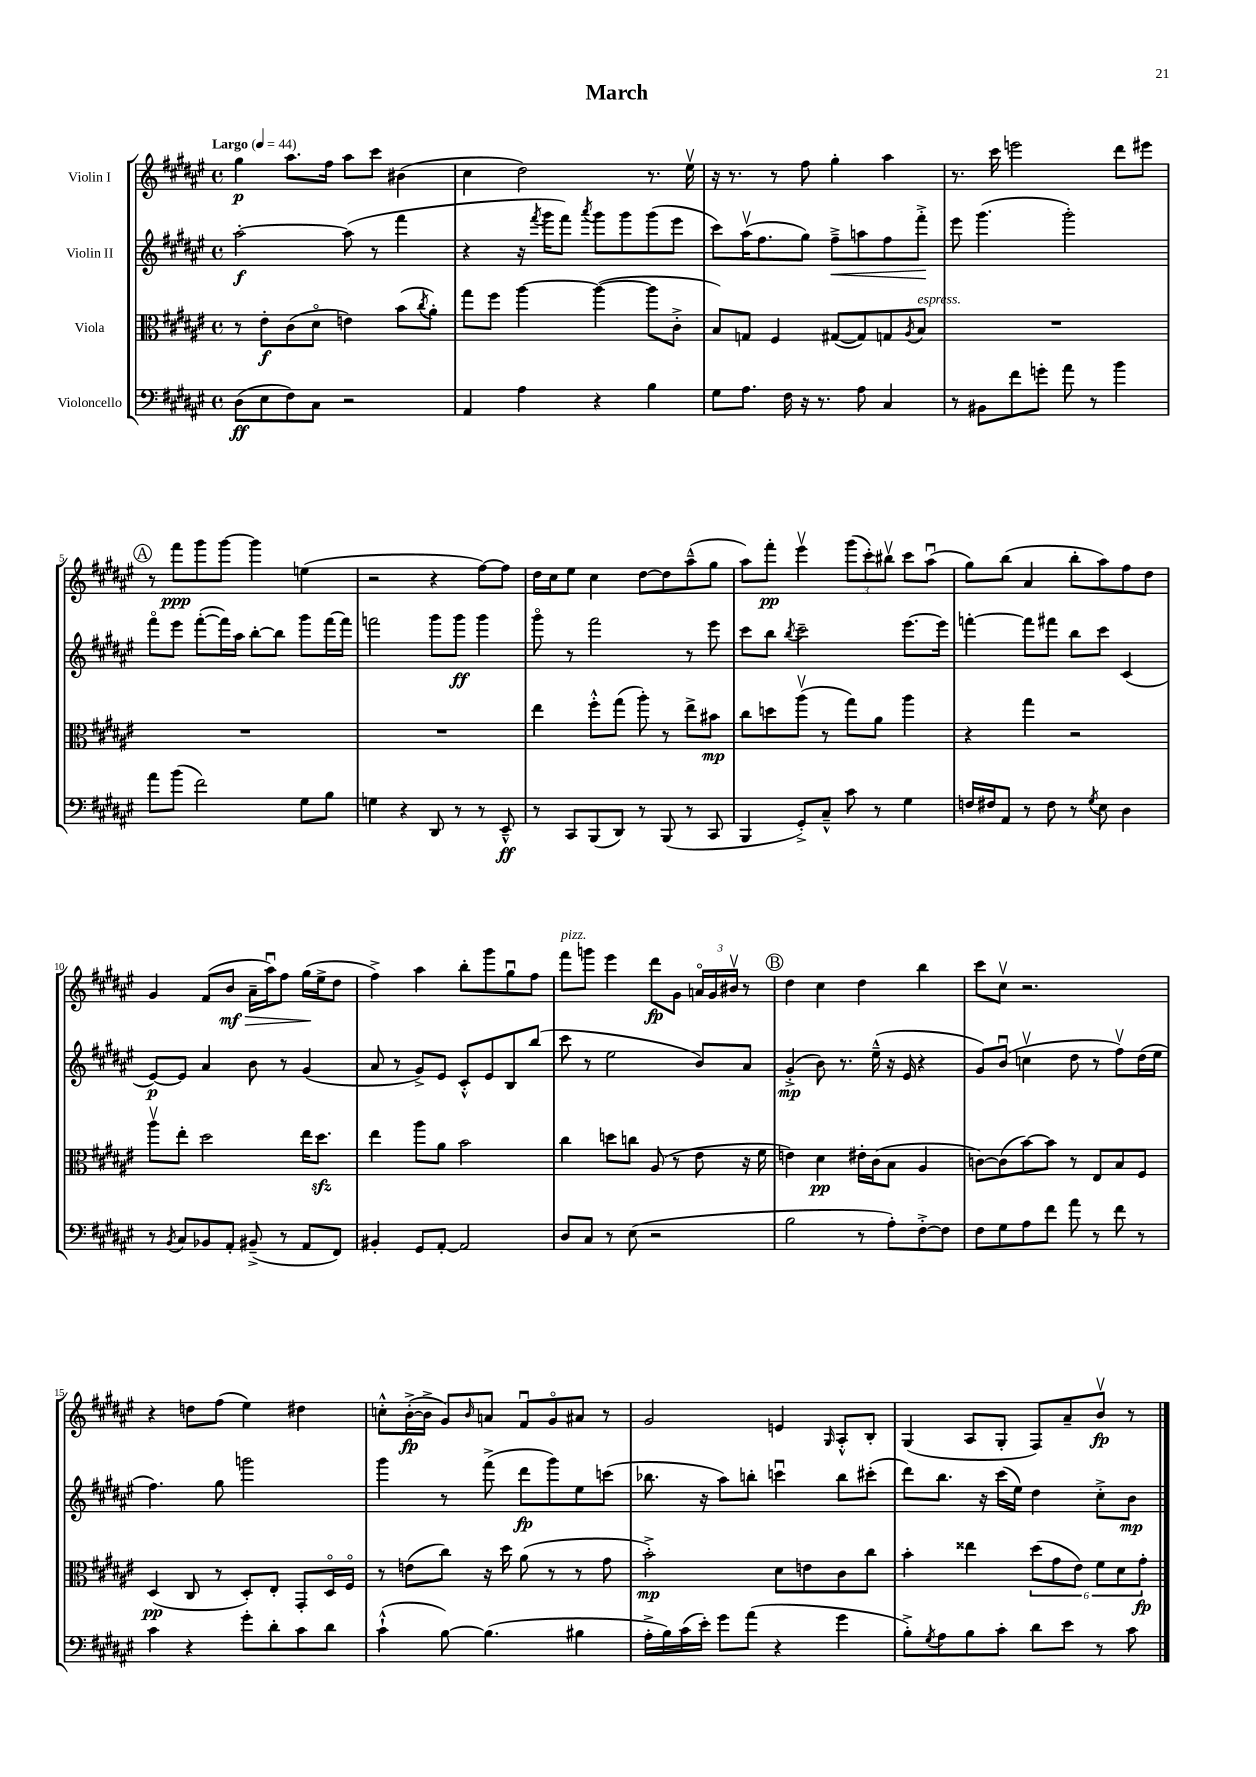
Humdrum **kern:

**kern	**kern	**kern	**kern
*staff4	*staff3	*staff2	*staff1
*clefF4	*clefC3	*clefG2	*clefG2
*k[f#c#g#d#a#e#]	*k[f#c#g#d#a#e#]	*k[f#c#g#d#a#e#]	*k[f#c#g#d#a#e#]
*M4/4	*M4/4	*M4/4	*M4/4
*met(c)	*met(c)	*met(c)	*met(c)
*MM44	*MM44	*MM44	*MM44
(8D#\L	8r	[2aa#'\	4gg#\
8E#\	8e#'\L	.	.
8F#\)	(8c#\	.	8.aa#\L
8C#\J	8d#o\J	.	.
.	.	.	16ff#\Jk
2r	4e\)	(8aa#\]	8aa#\L
.	.	8r	8ccc#\J
.	(8b\L	4fff#\	(4b#\
.	8qcc#/	.	.
.	8a#'\J)	.	.
=	=	=	=
4AA#/	8gg#\L	4r	4cc#\
.	8ff#\J	.	.
4A#\	[4aa#\	16r	2dd#\)
.	.	8qfff#/	.
.	.	16ggg#\LK	.
.	.	8fff#\J)	.
.	.	8qaaa#/	.
4r	(4aa#\_	8ggg#\L	.
.	.	8ggg#\	.
4B\	8aa#\]L	(8ggg#\	8.r
.	8c#'^\J	8eee#\J	.
.	.	.	16ee#v\
=	=	=	=
8G#\L	8B/L)	8ccc#\L)	16r
.	.	.	8.r
8.A#\J	8G/J	(16aa#v\K	.
.	.	8.ff#\	.
.	4F#/	.	8r
16F#\	.	.	.
16r	.	8gg#\J)	8ff#\
8.r	.	.	.
.	([8G#/L	8ff#~^\L	4gg#'\
8A#\	8G#/])	8aa\	.
4C#/	8G/	8ff#\	4aa#\
.	8qA#/	.	.
.	8B/J	8fff#'^\J	.
=	=	=	=
8r	1r	8eee#\	8.r
8BB#\L	.	(4.ggg#\	.
.	.	.	16ccc#\
8f#\	.	.	2eee\
8g'\J	.	.	.
8a#\	.	2ggg#'\)	.
8r	.	.	.
4b\	.	.	8ddd#\L
.	.	.	8eee#\J
=	=	=	=
8a#\L	1r	8fff#o\L	8r
(8b\J	.	8eee#\J	8fff#\L
2f#\)	.	([8fff#'\L	8ggg#\
.	.	16fff#\]L)	[8ggg#\J
.	.	16aa#\JJ	.
.	.	[8bb'\L	4ggg#\]
.	.	8bb\]J	.
8G#\L	.	8ggg#\L	(4ee\
8B\J	.	[16fff#\L	.
.	.	16fff#\]JJ	.
=	=	=	=
4G\	1r	2fff\	2r
4r	.	.	.
8DD#/	.	8ggg#\L	4r
8r	.	8ggg#\J	.
8r	.	4ggg#\	[8ff#\L)
8EE#~^^/	.	.	8ff#\]J
=	=	=	=
8r	4ee#\	8ggg#o\	16dd#\LL
.	.	.	16cc#\J
8CC#/L	.	8r	8ee#\J
(8BBB/	8ff#'^^\L	2fff#\	4cc#\
8DD#/J)	(8gg#\J	.	.
8r	8aa#'\)	.	[8dd#\L
(8BBB/	8r	.	8dd#\]
8r	8ee#^\L	8r	(8aa#~^^\
8CC#/	8b#\J	8eee#\	8gg#\J
=	=	=	=
4BBB/	8cc#\L	8ccc#\L	8aa#\L)
.	8dd\	8bb\J	8fff#'\J
.	.	8qbb/	.
8GG#'^/L)	(8aa#v\J	2ccc#~\	4eee#v\
8C#~^^/J	8r	.	.
8c#\	8gg#\L)	.	(12ggg#\L
.	.	.	12ccc#'\)
8r	8a#\J	.	.
.	.	.	12bb#v\J
4G#\	4aa#\	[8.eee#\L	8ccc#\L
.	.	.	(8aa#u\J
.	.	16eee#\]Jk	.
=	=	=	=
16F/LL	4r	[4fff'\	8gg#\L)
16F#/J	.	.	.
8AA#/J	.	.	(8bb\J
8r	4gg#\	8fff\]L	4a#/
8F#\	.	8fff#\J	.
8r	2r	8bb\L	8bb'\L
8qG#/	.	.	.
8E#\	.	8ccc#\J	8aa#\)
4D#\	.	(4c#/	8ff#\
.	.	.	8dd#\J
=	=	=	=
8r	8aa#v\L	[8e#/L)	4g#/
8qBB/	.	.	.
8C#/L	8ee#'\J	8e#/]J	.
8BB-/	2dd#\	4a#/	(8f#/L
8AA#'/J	.	.	8b/J
(8BB#~^/	.	8b\	16a#~\LL
.	.	.	16aa#u\J)
8r	.	8r	8ff#\J
8AA#/L	16ee#\LK	(4g#/	(16gg#\LL
.	8.dd#\J	.	16ee#^\J
8FF#/J)	.	.	8dd#\J
=	=	=	=
4BB#'/	4ee#\	8a#/	4ff#^\)
.	.	8r	.
8GG#/L	8aa#\L	8g#^/L)	4aa#\
[8AA#'/J	8a#\J	8e#/J	.
2AA#/]	2b\	8c#'^^/L	8bb'\L
.	.	8e#/	8ggg#\
.	.	8B/	8gg#u\
.	.	(8bb/J	8ff#\J
=	=	=	=
8D#/L	4cc#\	8ccc#\	8fff#\L
8C#/J	.	8r	8ggg\J
8r	8dd\L	2ee#\	4eee#\
(8E#\	8cc\J	.	.
2r	(8A#/	.	8ddd#\L
.	8r	.	8g#\J
.	8e#\	8b/L)	24ao/LL
.	.	.	24g#/
.	.	.	24b#v/JJ
.	16r	8a#/J	8r
.	16f#\	.	.
=	=	=	=
2B\	4e\)	(4g#'^/	4dd#\
.	4d#\	8b\)	4cc#\
.	.	8.r	.
8r	16e#'\LL	.	4dd#\
.	(16c#\J	(16ee#~^^\	.
8A#'\L)	8B\J	16r	.
.	.	16e#/	.
[8F#'^\	4A#/	4r	4bb\
8F#\]J	.	.	.
=	=	=	=
8F#\L	[8c\L)	8g#/L)	8ccc#\L
8G#\	(8c\]	(8bu/J	8cc#v\J
8A#\	[8b\)	4ccv\	2.r
8f#\J	8b\]J	.	.
8a#\	8r	8dd#\	.
8r	8E#/L	8r	.
8f#\	8B/	8ff#v\L)	.
8r	8F#/J	(16dd#\L	.
.	.	16ee#\JJ	.
=	=	=	=
4c#\	(4D#/	4.ff#\)	4r
4r	8C#/	.	8dd\L
.	8r	8gg#\	(8ff#\J
8g#'\L	8D#'/L)	2ggg\	4ee#\)
8d#'\	8E#'/J	.	.
8c#\	8GG#'/L	.	4dd#\
8d#\J	16D#o/L	.	.
.	16F#o/JJ	.	.
=	=	=	=
(4c#`^^\	8r	4ggg#\	8cc'^^\L
.	(8e\L	.	([16b'^\L
.	.	.	16b^\]JJ
[8B\)	8cc#\J)	8r	8g#/L)
.	.	.	16qqb/
(4.B\]	16r	(8fff#^\	8a/J
.	16dd#\	.	.
.	(8a#\	8ddd#\L	8f#u/L
.	8r	8ggg#\)	8g#o/
4B#\	8r	8ee#\	8a#/J
.	8g#\	(8ccc\J	8r
=	=	=	=
16A#'^\LL	2b'^\)	8.bb-\	2g#/
16B\)	.	.	.
(16c#\	.	.	.
16e#'\JJ)	.	16r	.
8g#\L	.	8aa#\L)	.
(8a#\J	.	8bb'\J	.
4r	8d#\L	4cccu\	4e/
.	8e\	.	.
.	.	.	16qqG#/
4g#\	8c#\	8bb\L	8A#'^^/L
.	8cc#\J	(8ccc#'\J	8B'/J
=	=	=	=
8B'^\L)	4b'\	8ddd#\L)	(4G#/
8qG#/	.	.	.
8A#\	.	8.bb\J	.
8B\	4ee##\	.	8A#/L
.	.	16r	.
8c#'\J	.	(16ccc#\LL	8G#'/J
.	.	16ee#\JJ)	.
8d#\L	(12dd#\L	4dd#\	8F#/L)
.	12g#\	.	.
8e#\J	.	.	8a#~/
.	12e#\J)	.	.
8r	12f#\L	8cc#'^\L	8bv/J
.	12d#\	.	.
8c#\	.	8b\J	8r
.	12g#'\J	.	.
==	==	==	==
*-	*-	*-	*-
